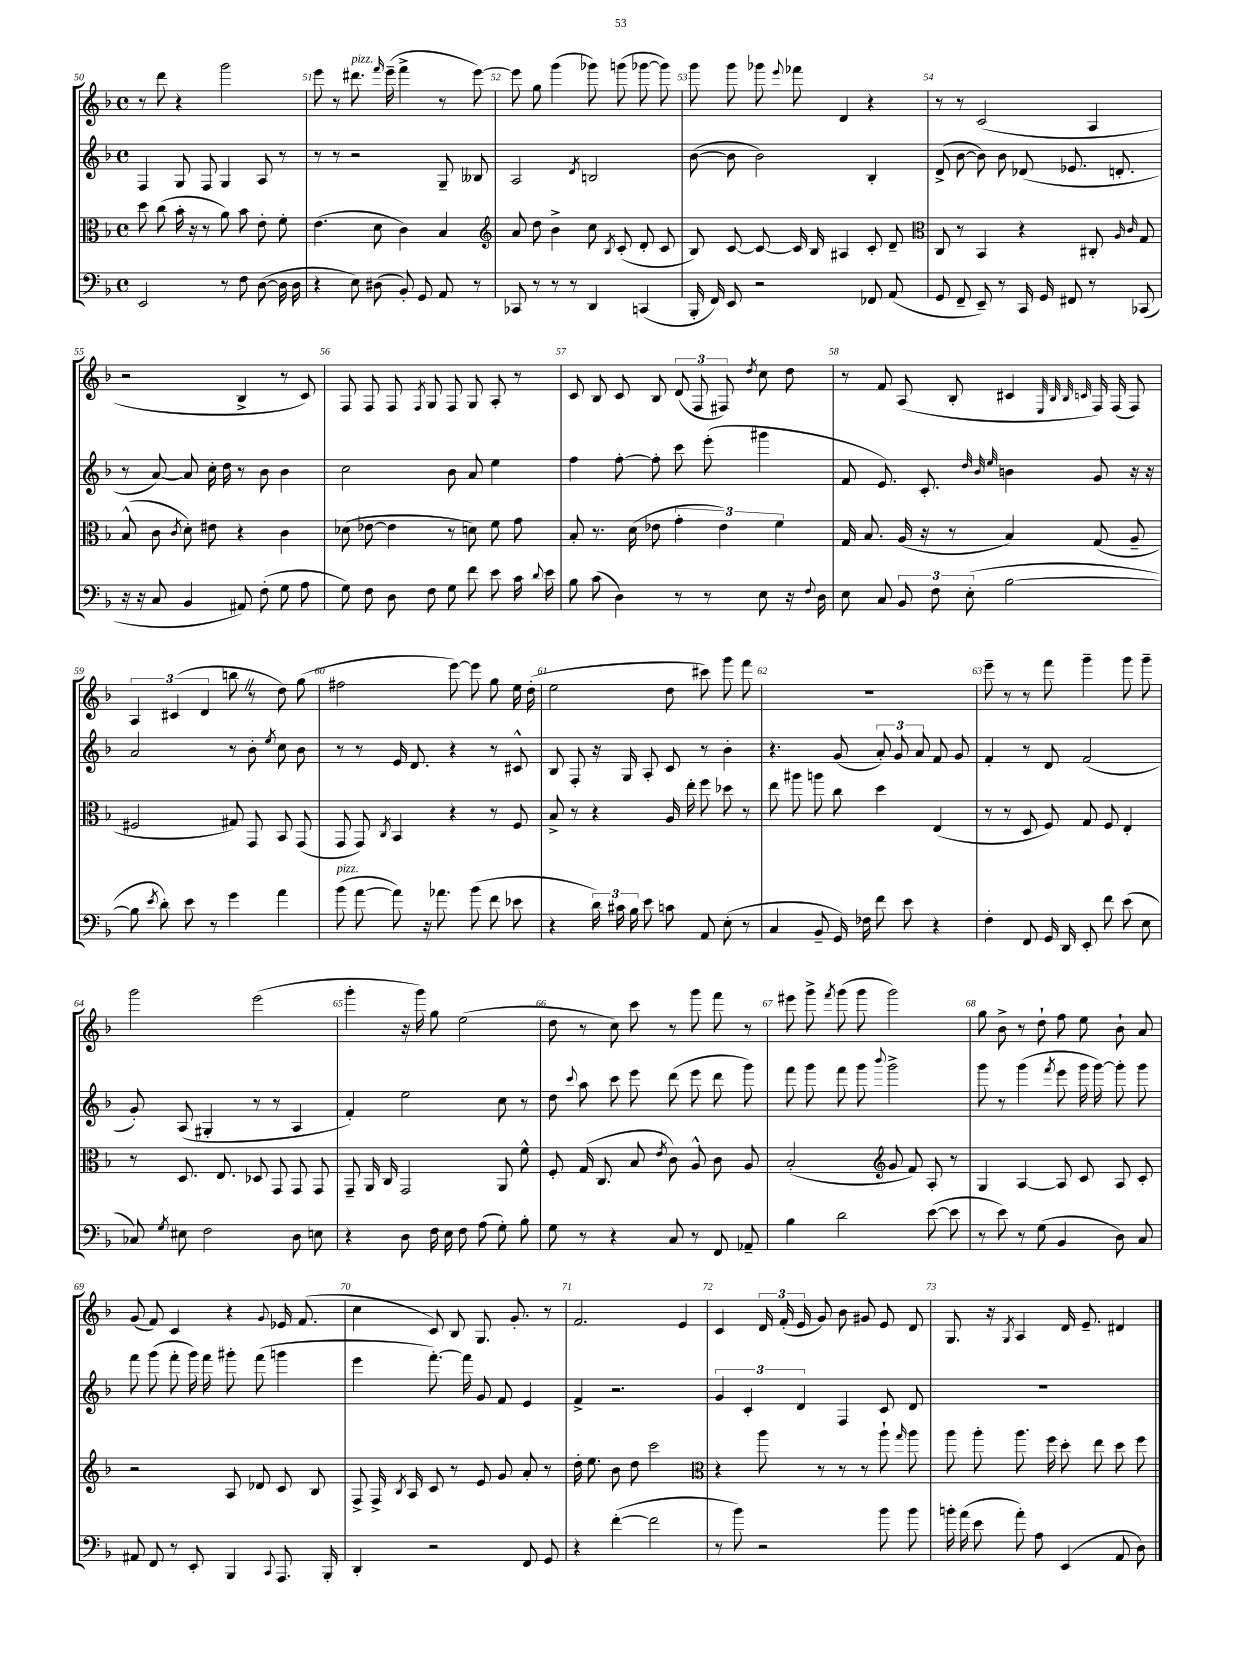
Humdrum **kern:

**kern	**kern	**kern	**kern
*staff4	*staff3	*staff2	*staff1
*clefF4	*clefC3	*clefG2	*clefG2
*k[b-]	*k[b-]	*k[b-]	*k[b-]
*M4/4	*M4/4	*M4/4	*M4/4
*met(c)	*met(c)	*met(c)	*met(c)
2EE	8dd	4F	8r
.	(8cc	.	8ddd
.	16b-'	8G	4r
.	16r	.	.
.	8r	8F	.
8r	8a)	4G	2ggg
8F	8b-	.	.
([8D	8e'	8A	.
16D]	8f'	8r	.
16D	.	.	.
=	=	=	=
4r	(4.e	8r	8eee
.	.	8r	8r
8E)	.	2r	8.ddd#
(8D#	8d	.	.
.	.	.	16qqfff
.	.	.	(16eee~
8BB-')	4c)	.	4fff^
8GG	.	.	.
8AA	4B-	8G~	8r
8r	.	8B--	[8eee)
=	=	=	=
*	*clefG2	*	*
8CC-	8a	2A	8eee]
8r	8dd	.	8gg
8r	4b-^	.	(4ggg
8r	.	.	.
.	.	8qd	.
4DD	8cc	2B	8ggg-)
.	8qB-	.	.
.	(8c'	.	(8ggg
(4CC	8d'	.	[8ggg-
.	8c	.	8ggg-])
=	=	=	=
16BBB-'	8B-)	([8b-	8ggg
16FF)	.	.	.
8EE	[8c	8b-]	8ggg
2r	8c_	2b-)	8ggg-
.	.	.	8qqeee
.	16c]	.	8fff-
.	16B-	.	.
.	4A#	.	4d
8FF-	8c'	4B-'	4r
(8AA	8d~	.	.
=	=	=	=
*	*clefC3	*	*
8GG	8C	(8d^	8r
8FF~	8r	[8b-	8r
8EE~)	4BB-	8b-])	(2c
8r	.	8b-	.
16CC	4r	(8d-	.
16GG	.	.	.
8FF#	.	8.e-	.
8r	8C#'	.	4A
.	.	8.d'	.
.	16qqA	.	.
.	16qqc	.	.
(8CC-	8G	.	.
=	=	=	=
16r	(8B-^^	8r	2r
16r	.	.	.
8C	8c	[8a)	.
.	8qc	.	.
4BB-	8d')	8a]	.
.	8e#	16cc'	.
.	.	16dd	.
8AA#)	4r	8r	4B-^
(8F'	.	8b-	.
8G	4c	4b-	8r
8A	.	.	8c)
=	=	=	=
8G)	(8d-	2cc	8F
8F	[8e-	.	8F
8D	4e-]	.	8F
.	.	.	8qF
8F	.	.	8G
8G	8r	8b-	8F
8f	8d)	8a	8G
8e	8f	4ee	8A'
16c	8g	.	8r
8qqd	.	.	.
16e	.	.	.
=	=	=	=
8B-	8B-'	4ff	8c
(8c	8.r	.	8B-
4D)	.	[8ff'	8c
.	(16d	.	.
.	8e-	8ff']	8B-
8r	6g'	8ccc	(12d
.	.	.	12F
8r	.	(8eee'	.
.	6e-)	.	12F#)
.	.	.	8qdd
8E	.	4ggg#	8cc
.	6f	.	.
16r	.	.	8dd
8qqF	.	.	.
16D	.	.	.
=	=	=	=
8E	16G	8f	8r
.	8.B-	.	.
8C	.	8.e)	8f
12BB-	(16A	.	(8A
.	16r	8.c'	.
12F	.	.	.
.	8r	.	8B-'
(12E'	.	.	.
.	.	32qqdd	.
.	.	32qqb-	.
.	.	32qqee	.
[2B-	4B-)	4b	4c#
.	.	.	32qqE
.	.	.	32qqB-
.	.	.	32qqB-
.	.	.	32qqc
.	(8G	8g	16F)
.	.	.	(16F
.	8A~	16r	8F)
.	.	16r	.
=	=	=	=
8B-]	2F#	2a	6A
8qe	.	.	.
8d')	.	.	.
.	.	.	(6c#
8e	.	.	.
.	.	.	6d
8r	.	.	.
4g	8G#)	8r	8bb
.	8GG	8b-'	8r
.	.	8qee	.
4a	8BB-	8cc	8dd)
.	(8GG	8b-	(8gg
=	=	=	=
(8b-	8GG	8r	2ff#
[8a	8GG)	8r	.
.	8qC	.	.
8a])	4BB-	16e	.
.	.	8.d	.
16r	.	.	.
8.a-	.	.	.
.	4r	4r	[8eee)
(8b-	.	.	8eee]
8f	8r	8r	8gg
8e-	8F	8c#^^	16ee
.	.	.	(16dd'
=	=	=	=
4r	8B-^	8B-	2ee
.	8r	8F'	.
24d)	4r	16r	.
24c#	.	.	.
.	.	16G	.
24B-	.	.	.
8e	.	8A'	.
8c	16A	8c	8dd
.	16ee'	.	.
8AA	8ff	8r	8ccc#)
(8E'	8dd-	4b-'	8ggg
8r	8r	.	8fff
=	=	=	=
4C	8ee	4.r	1r
.	8aa#	.	.
8BB-~	8aa	.	.
16GG)	8cc	(8g	.
16F-	.	.	.
8f	4dd	12a')	.
.	.	12g	.
8e	.	.	.
.	.	12a	.
4r	(4E	8f	.
.	.	8g	.
=	=	=	=
4F'	8r	4f'	8eee~
.	8r	.	8r
8FF	8D	8r	8r
16GG	8F)	8d	8fff
16DD	.	.	.
8EE'	8G	(2f	4ggg~
8f	8F	.	.
(8e	4E'	.	8ggg
8E	.	.	8ggg~
=	=	=	=
8C-)	8r	8g')	2ggg
8qG	.	.	.
8E#	8.D	(8A	.
2F	.	4G#'	.
.	8.E	.	.
.	8D-	8r	(2eee
.	8GG	8r	.
8D	8GG	4A	.
8E	8GG	.	.
=	=	=	=
4r	8GG~	4f')	4ggg'
.	16AA	.	.
.	16C	.	.
8D	2GG	2ee	16r
.	.	.	16ggg)
16F	.	.	8gg
16E	.	.	.
8F	.	.	(2ee
(8A	.	.	.
8G')	8AA	8cc	.
8B-'	8f^^	8r	.
=	=	=	=
8G	8F'	8dd	8dd
.	.	8qqccc	.
8r	(16G	8aa	8r
.	8.C	.	.
4r	.	8ccc	8cc)
.	8B-	8eee	8ccc
.	8qe	.	.
8C	8c)	(8ddd	8r
8r	8A^^	8eee	8ggg
8FF	8c	8ddd	8fff
8AA-~	8A	8ggg)	8r
=	=	=	=
4B-	(2B-'	8fff	8eee#
.	.	8ggg	8ggg^
.	.	.	8qfff
2d	.	8fff	(8ggg
.	.	8ggg	8ggg
*	*clefG2	*	*
.	.	8qqbbb-	.
.	8g	2ggg^	2ggg)
.	8f)	.	.
([8e	8A'	.	.
8e]	8r	.	.
=	=	=	=
8r	4G	8ggg	8gg
8e)	.	8r	8b-^
8r	[4A	(4ggg	8r
(8G	.	.	8dd`
.	.	8qfff	.
4BB-	8A]	8eee	8ff
.	8c	16ggg	8ee
.	.	[16ggg)	.
8D)	8A	8ggg']	8b-`
8C	8c'	8ggg	8a
=	=	=	=
8AA#	2r	8fff	(8g
8FF	.	(8ggg	8f)
8r	.	8fff'	4c
8EE'	.	16ggg)	.
.	.	16fff	.
4BBB-	8A	8ggg#'	4r
.	8d-	(8fff	.
8qqCC	.	.	8qqg
8.AAA	8c	4ggg	16e-
.	.	.	(8.f
.	8B-	.	.
16BBB-'	.	.	.
=	=	=	=
4DD'	8F^	4eee	4cc
.	16F^	.	.
.	8qB-	.	.
.	16A	.	.
2r	8c	[8.fff')	8c)
.	8r	.	8B-
.	.	16fff]	.
.	8e	8g	8.G
.	8g	8f	.
.	.	.	8.g'
8FF	8a'	4e	.
8GG	8r	.	8r
=	=	=	=
4r	16dd'	4f^	2.f
.	8.ee	.	.
([4f'	8b-	2.r	.
.	8dd	.	.
2f]	2ccc	.	.
.	.	.	4e
=	=	=	=
*	*clefC3	*	*
8r	4r	6g	4c
8b-)	.	.	.
.	.	6c'	.
2r	8aa	.	24d
.	.	.	(24f'
.	.	6d	24e
.	8r	.	8g)
.	8r	4F	8b-
.	8r	.	8g#
8b-	8aa`	8c	8e
.	16qqgg	.	.
8b-	8aa	8d	8d
=	=	=	=
16b'	8aa	1r	8.G
(16a	.	.	.
8e	8aa'	.	.
.	.	.	16r
.	.	.	8qG
8a')	8.aa	.	4A
8A	.	.	.
.	16ff	.	.
(4EE	8dd'	.	16d
.	.	.	8.e~
.	8ee	.	.
8AA	8dd	.	4d#
8D)	8ff	.	.
==	==	==	==
*-	*-	*-	*-
